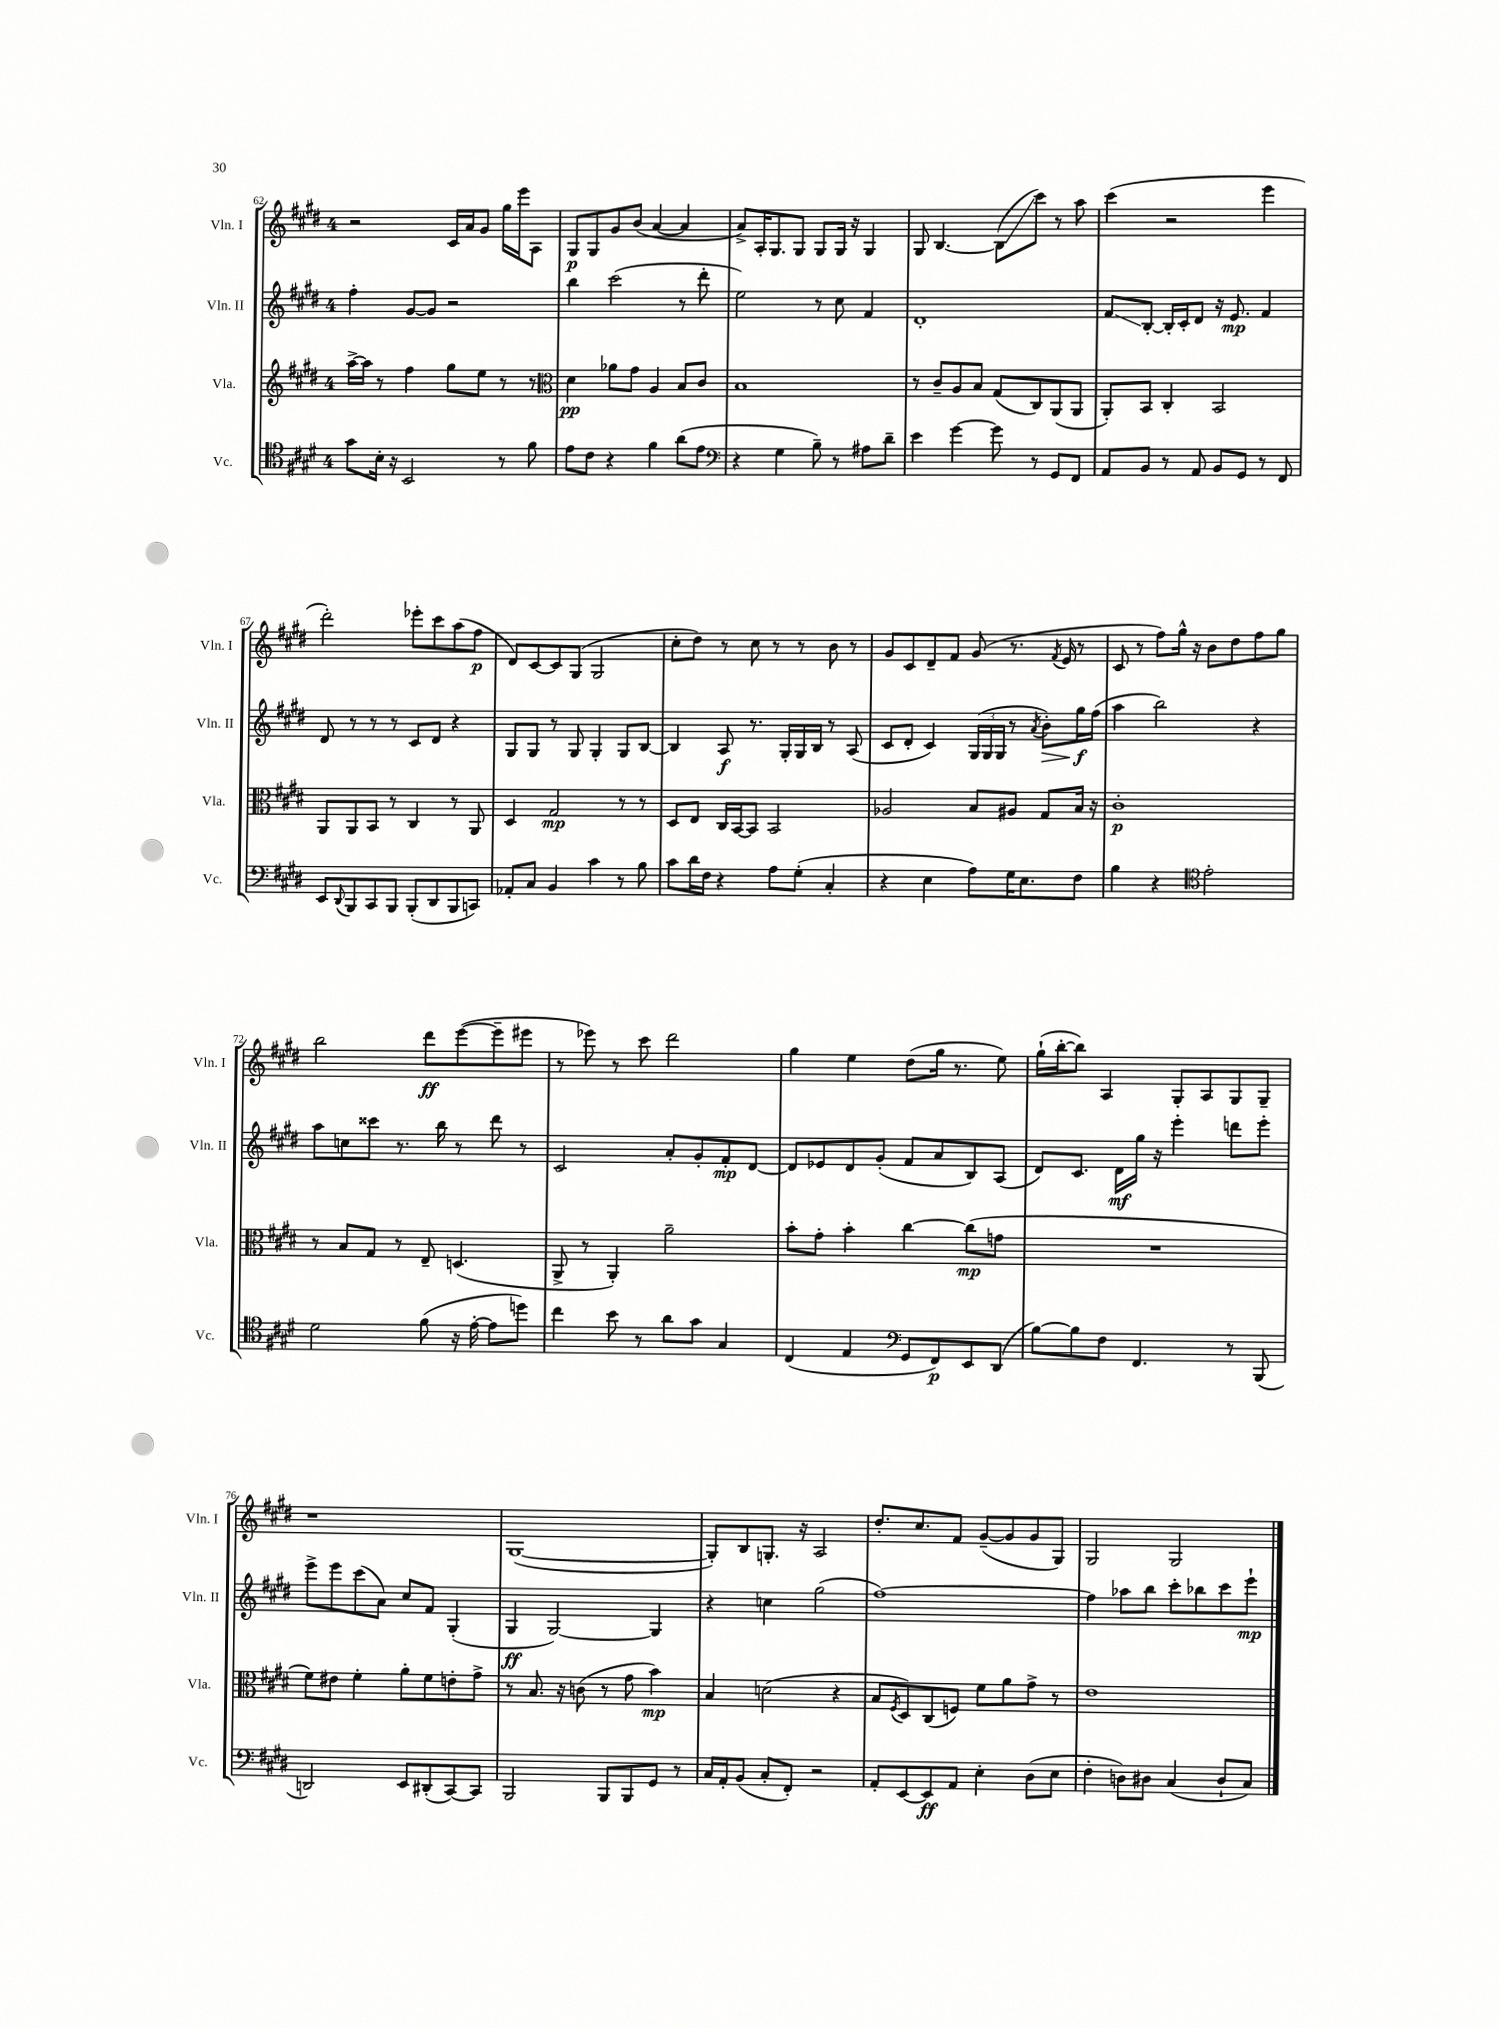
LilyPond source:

<<
\new StaffGroup <<
\new Staff = "s0" \with { instrumentName = "Vln. I" shortInstrumentName = "Vln. I" } {
    \clef treble \key e \major \once \override Staff.TimeSignature.style = #'single-digit \time 4/4
    r2 cis'16 a'16 gis'8 gis''16 e'''16 a8 |
    gis8\p gis8 gis'8 b'8( a'4~ a'4 |
    a'8->) a16-. gis8. gis8 gis8 gis16 r16 gis4 |
    gis8 b4.~ b8\glissando( cis'''8) r8 a''8 |
    cis'''4( r2 e'''4 |
    dis'''2-.) ees'''8-. cis'''8 a''8( fis''8\p |
    dis'8) cis'8~ cis'8 gis8( gis2 |
    cis''8-. dis''8) r8 cis''8 r8 r8 b'8 r8 |
    gis'8 cis'8 dis'8-- fis'8 gis'8( r8. \acciaccatura { fis'8 } e'16 r8 |
    cis'8 r8 fis''8) gis''16-^ r16 b'8 dis''8 fis''8 gis''8 |
    b''2 dis'''8\ff e'''8~( e'''8-- eis'''8 |
    r8 ees'''8) r8 cis'''8 dis'''2 |
    gis''4 e''4 dis''8( gis''16 r8. e''8) |
    gis''16-!( b''16~-. b''8) a4 gis8-. a8 gis8 gis8-- |
    r1 |
    gis1~( |
    gis8-.) b8 g8.-. r16 a2 |
    dis''8.-. cis''8. fis'8 gis'8~--( gis'8 gis'8 gis8) |
    gis2 gis2 \bar "|." |
}
\new Staff = "s1" \with { instrumentName = "Vln. II" shortInstrumentName = "Vln. II" } {
    \clef treble \key e \major \once \override Staff.TimeSignature.style = #'single-digit \time 4/4
    fis''4-. gis'8~ gis'8 r2 |
    b''4 cis'''2( r8 dis'''8-. |
    e''2) r8 cis''8 fis'4 |
    dis'1-. |
    fis'8\glissando b8~-. b16-. cis'16-. dis'8 r16 e'8.\mp fis'4 |
    dis'8 r8 r8 r8 cis'8 dis'8 r4 |
    gis8 gis8 r8 gis8 gis4-. gis8 b8~ |
    b4 a8\f r8. gis16-. gis16 b16 r8 a8( |
    cis'8 dis'8-. cis'4) \tuplet 3/2 { gis16( gis16 gis16 } r8 \acciaccatura { a'8 } b'8-.\>) gis''16\f\! fis''16( |
    a''4 b''2) r4 |
    a''8 c''8 cisis'''8 r8. b''16 r8 dis'''8 r8 |
    cis'2 a'8-. gis'8-. fis'8-.\mp dis'8~ |
    dis'8 ees'8 dis'8 gis'8-.( fis'8 a'8 b8) a8( |
    dis'8) cis'8. dis'16\mf gis''16 r16 e'''4-. d'''8 e'''8-. |
    e'''8-> e'''8 cis'''8( a'8) cis''8 fis'8 gis4-.( |
    gis4\ff gis2~) gis4 |
    r4 c''4 gis''2( |
    fis''1~) |
    fis''4 aes''8 b''8 cis'''8-. bes''8 cis'''8 e'''8-!\mp \bar "|." |
}
\new Staff = "s2" \with { instrumentName = "Vla." shortInstrumentName = "Vla." } {
    \clef treble \key e \major \once \override Staff.TimeSignature.style = #'single-digit \time 4/4
    a''16~-> a''16 r8 fis''4 gis''8 e''8 r8 r8 |
    \clef alto dis'4\pp aes'8 gis'8 a4 b8 cis'8 |
    b1 |
    r8 cis'8-- a8 b8 gis8( cis8) a,8( a,8 |
    a,8-.) b,8 cis4-. b,2 |
    a,8 a,8 b,8 r8 cis4 r8 a,8 |
    dis4 gis2\mp r8 r8 |
    dis8 e8 cis16 b,16~ b,8 b,2 |
    aes2 b8 ais8 gis8 b16 r16 |
    cis'1-.\p |
    r8 b8 gis8 r8 e8-- d4.( |
    a,8-> r8 a,4-.) a'2-- |
    b'8-. gis'8-. b'4-. cis''4~ cis''8\mp( g'8 |
    R1 |
    fis'8) eis'8 fis'4-. a'8-. fis'8 e'8-. gis'8-> |
    r8 b8. r16 c'8( r8 gis'8 b'4\mp) |
    b4 d'2( r4 |
    b8 \acciaccatura { fis8 } dis8) cis8( f8) fis'8 a'8 gis'8-> r8 |
    e'1 \bar "|." |
}
\new Staff = "s3" \with { instrumentName = "Vc." shortInstrumentName = "Vc." } {
    \clef tenor \key e \major \once \override Staff.TimeSignature.style = #'single-digit \time 4/4
    gis'8 b16-. r16 b,2 r8 fis'8 |
    e'8 cis'8 r4 fis'4 a'8( e'8 |
    \clef bass r4 gis4 b8--) r8 ais8 dis'8-- |
    e'4 gis'4~ gis'8 r8 gis,8 fis,8 |
    a,8 b,8 r8 a,8 b,8 gis,8 r8 fis,8 |
    e,8 \appoggiatura { dis,8 } b,,8 cis,8 b,,8 b,,8-.( dis,8 b,,8 c,8) |
    aes,8-. cis8 b,4 cis'4 r8 b8 |
    cis'8 dis'16 fis16 r4 a8 gis8-.( cis4-. |
    r4 e4 a8) gis16 e8. fis8 |
    b4 r4 \clef tenor e'2-. |
    dis'2 fis'8( r16 e'16~-. e'8 d''8) |
    cis''4 b'8 r8 a'8 gis'8 gis4 |
    cis4( e4 \clef bass gis,8 fis,8\p) e,8 dis,8( |
    b8~) b8 fis8 fis,4. r8 b,,8( |
    d,2) e,8 dis,8-.( cis,8~) cis,8 |
    b,,2 b,,8 b,,8 gis,8 r8 |
    cis16 a,16-. b,8( cis8-. fis,8-.) r2 |
    a,8-. e,8~ e,8\ff a,8 e4-. dis8( e8 |
    fis4-. d8) dis8 cis4( dis8-! cis8) \bar "|." |
}
>>
>>
\layout { \context { \Score currentBarNumber = #62 } }
